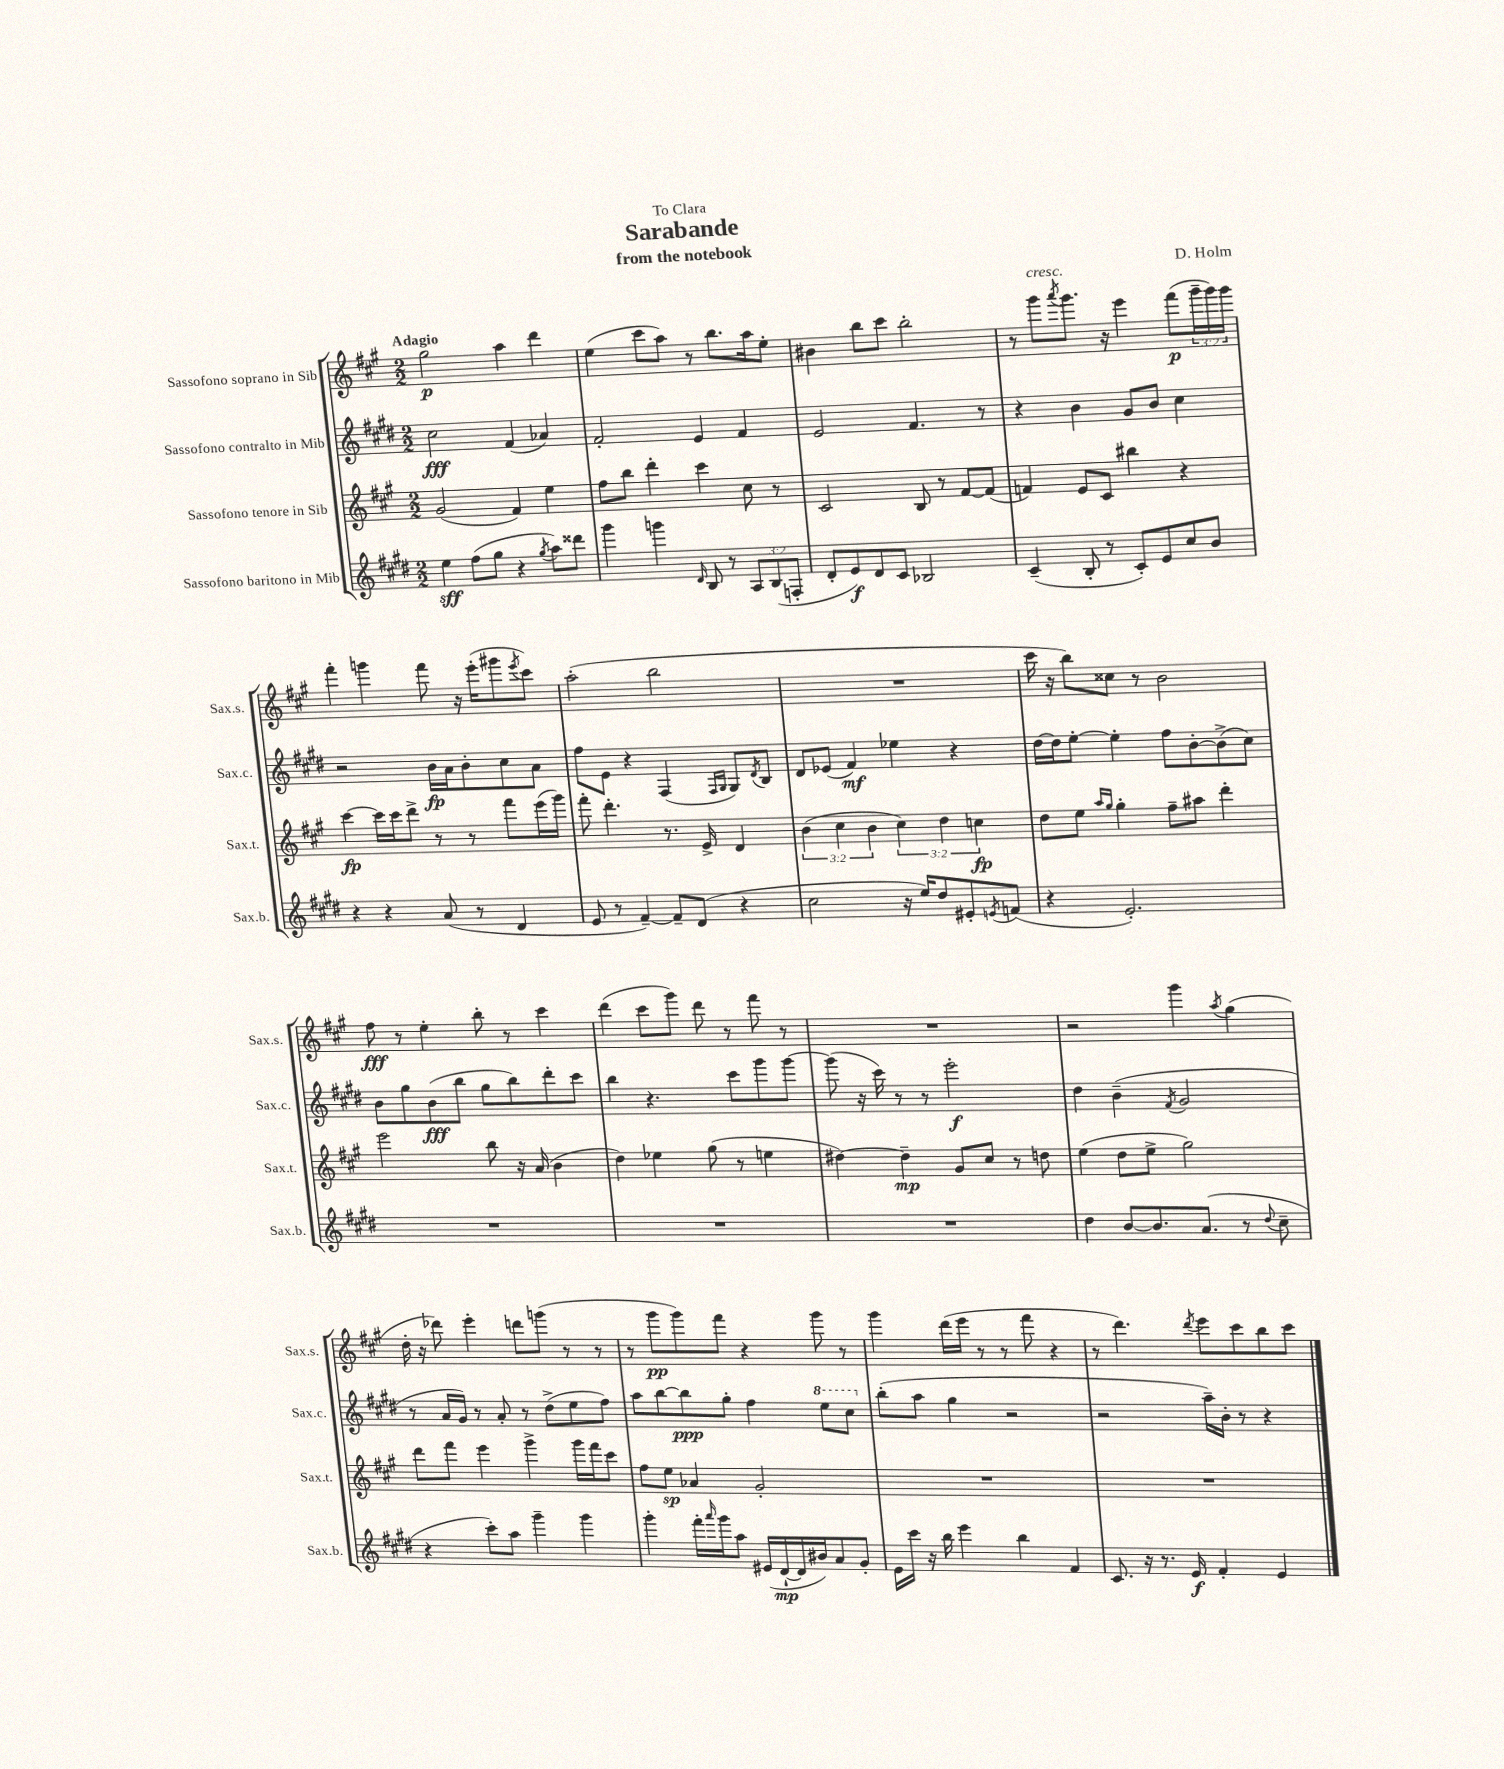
\header { title = "Sarabande" composer = "D. Holm" subtitle = "from the notebook" dedication = "To Clara" }
<<
\new StaffGroup <<
\new Staff = "s0" \with { instrumentName = "Sassofono soprano in Sib" shortInstrumentName = "Sax.s." } {
    \clef treble \key a \major \numericTimeSignature \time 2/2 \override Staff.TupletNumber.text = #tuplet-number::calc-fraction-text \tempo "Adagio"
    gis''2\p a''4 d'''4 |
    e''4( cis'''8 a''8) r8 b''8. a''16 e''8-. |
    bis'4 b''8 cis'''8 b''2-. |
    r8 gis'''8^\markup { \italic "cresc." } \acciaccatura { a'''8 } gis'''8. r16 e'''4 fis'''8\p( \tuplet 3/2 { gis'''16-- gis'''16) gis'''16 } |
    fis'''4-. g'''4 fis'''8 r16 e'''16-.( gis'''8 \acciaccatura { e'''8 } cis'''8) |
    a''2-.( b''2 |
    R1 |
    cis'''16 r16 b''8) cisis''8 r8 b'2 |
    fis''8\fff r8 e''4-. b''8-. r8 cis'''4 |
    d'''4( cis'''8 gis'''8) d'''8 r8 fis'''8 r8 |
    R1 |
    r2 gis'''4 \acciaccatura { a''8 } gis''4( |
    d''16-. r16 des'''8) e'''4-. d'''8 g'''8( r8 r8 |
    r8 gis'''8\pp gis'''8) fis'''8 r4 gis'''8 r8 |
    gis'''4 d'''16( e'''16 r8 r8 fis'''8 r4 |
    r8 d'''4.) \acciaccatura { d'''8 } e'''8 cis'''8 b''8 cis'''8 \bar "|." |
}
\new Staff = "s1" \with { instrumentName = "Sassofono contralto in Mib" shortInstrumentName = "Sax.c." } {
    \clef treble \key e \major \numericTimeSignature \time 2/2
    cis''2\fff fis'4( aes'4) |
    fis'2-. e'4 fis'4 |
    e'2 fis'4. r8 |
    r4 b'4 gis'8 b'8 cis''4 |
    r2 b'16\fp a'16 b'8-. cis''8 a'8 |
    fis''8 e'8 r4 fis4( \grace { fis16 gis16 } gis8) \acciaccatura { dis'8 } b8 |
    dis'8 ees'8( fis'4\mf) ees''4 r4 |
    dis''16~ dis''16 e''8~-. e''4-. fis''8 b'8~-. b'8->( cis''8) |
    b'8 gis''8 b'8\fff( b''8 gis''8 b''8) dis'''8-. cis'''8 |
    b''4 r4. cis'''8 gis'''8 gis'''8~ |
    gis'''8( r16 cis'''16) r8 r8 e'''2-.\f |
    dis''4 b'4--( \acciaccatura { fis'8 } gis'2 |
    r8 a'16 gis'16) r8 a'8-. r8 dis''8->( e''8 fis''8) |
    a''8 b''8~ b''8\ppp gis''8-. fis''4 \ottava #1 e'''8 cis'''8 \ottava #0 |
    b''8-.( a''8 gis''4 r2 |
    r2 a''16--) b'16-. r8 r4 \bar "|." |
}
\new Staff = "s2" \with { instrumentName = "Sassofono tenore in Sib" shortInstrumentName = "Sax.t." } {
    \clef treble \key a \major \numericTimeSignature \time 2/2 \override Staff.TupletNumber.text = #tuplet-number::calc-fraction-text
    gis'2( fis'4) e''4 |
    fis''8 b''8 d'''4-. cis'''4 cis''8 r8 |
    cis'2 b8 r8 fis'8~ fis'8( |
    f'4) e'8 cis'8 bis''4 r4 |
    cis'''4~\fp cis'''16 cis'''16 d'''8-> r8 r8 fis'''8 e'''16( gis'''16) |
    fis'''8-. d'''4.-. r8. e'16-> d'4 |
    \tuplet 3/2 { b'4( cis''4 b'4 } \tuplet 3/2 { cis''4) d''4 c''4\fp } |
    d''8 e''8 \grace { a''16 gis''16 } gis''4-. fis''8-- ais''8 d'''4-. |
    e'''2 b''8 r16 a'16( b'4 |
    d''4) ees''4 gis''8( r8 e''4 |
    dis''4~) dis''4--\mp gis'8 cis''8 r8 d''8 |
    e''4( d''8 e''8-> gis''2) |
    d'''8 fis'''8 e'''4 gis'''4-> gis'''16 fis'''16 cis'''8 |
    fis''8 e''8\sp aes'4 gis'2-. |
    R1 |
    R1 \bar "|." |
}
\new Staff = "s3" \with { instrumentName = "Sassofono baritono in Mib" shortInstrumentName = "Sax.b." } {
    \clef treble \key e \major \numericTimeSignature \time 2/2 \override Staff.TupletNumber.text = #tuplet-number::calc-fraction-text
    e''4\sff fis''8( gis''8 r4 \acciaccatura { gis''8 } a''8) disis'''8 |
    gis'''4 g'''4 \grace { dis'16 } b8 r8 \tuplet 3/2 { a8 b8( f8-. } |
    dis'8-. e'8\f) dis'8 cis'8 bes2 |
    cis'4--( b8-. r8 cis'8-.) e'8 cis''8 b'8 |
    r4 r4 a'8( r8 dis'4 |
    e'8 r8 fis'4~--) fis'8-- dis'8( r4 |
    cis''2 r16 e''16) dis''8 eis'8-. \acciaccatura { e'8 } f'8( |
    r4 e'2.-.) |
    R1 |
    R1 |
    R1 |
    dis''4 b'8~ b'8. a'8.( r8 \appoggiatura { dis''8 } cis''8-- |
    r4 cis'''8-.) a''8 gis'''4-- gis'''4 |
    gis'''4-. fis'''16-. \grace { a'''16 } gis'''16 a''8 eis'16( dis'16~-!\mp dis'16 bis'16) a'8 gis'8-. |
    e'16 cis'''16 r16 b''16 e'''4 b''4 fis'4 |
    cis'8. r16 r8. e'16\f fis'4-. e'4 \bar "|." |
}
>>
>>
\layout { \context { \Score \remove "Bar_number_engraver" } }
